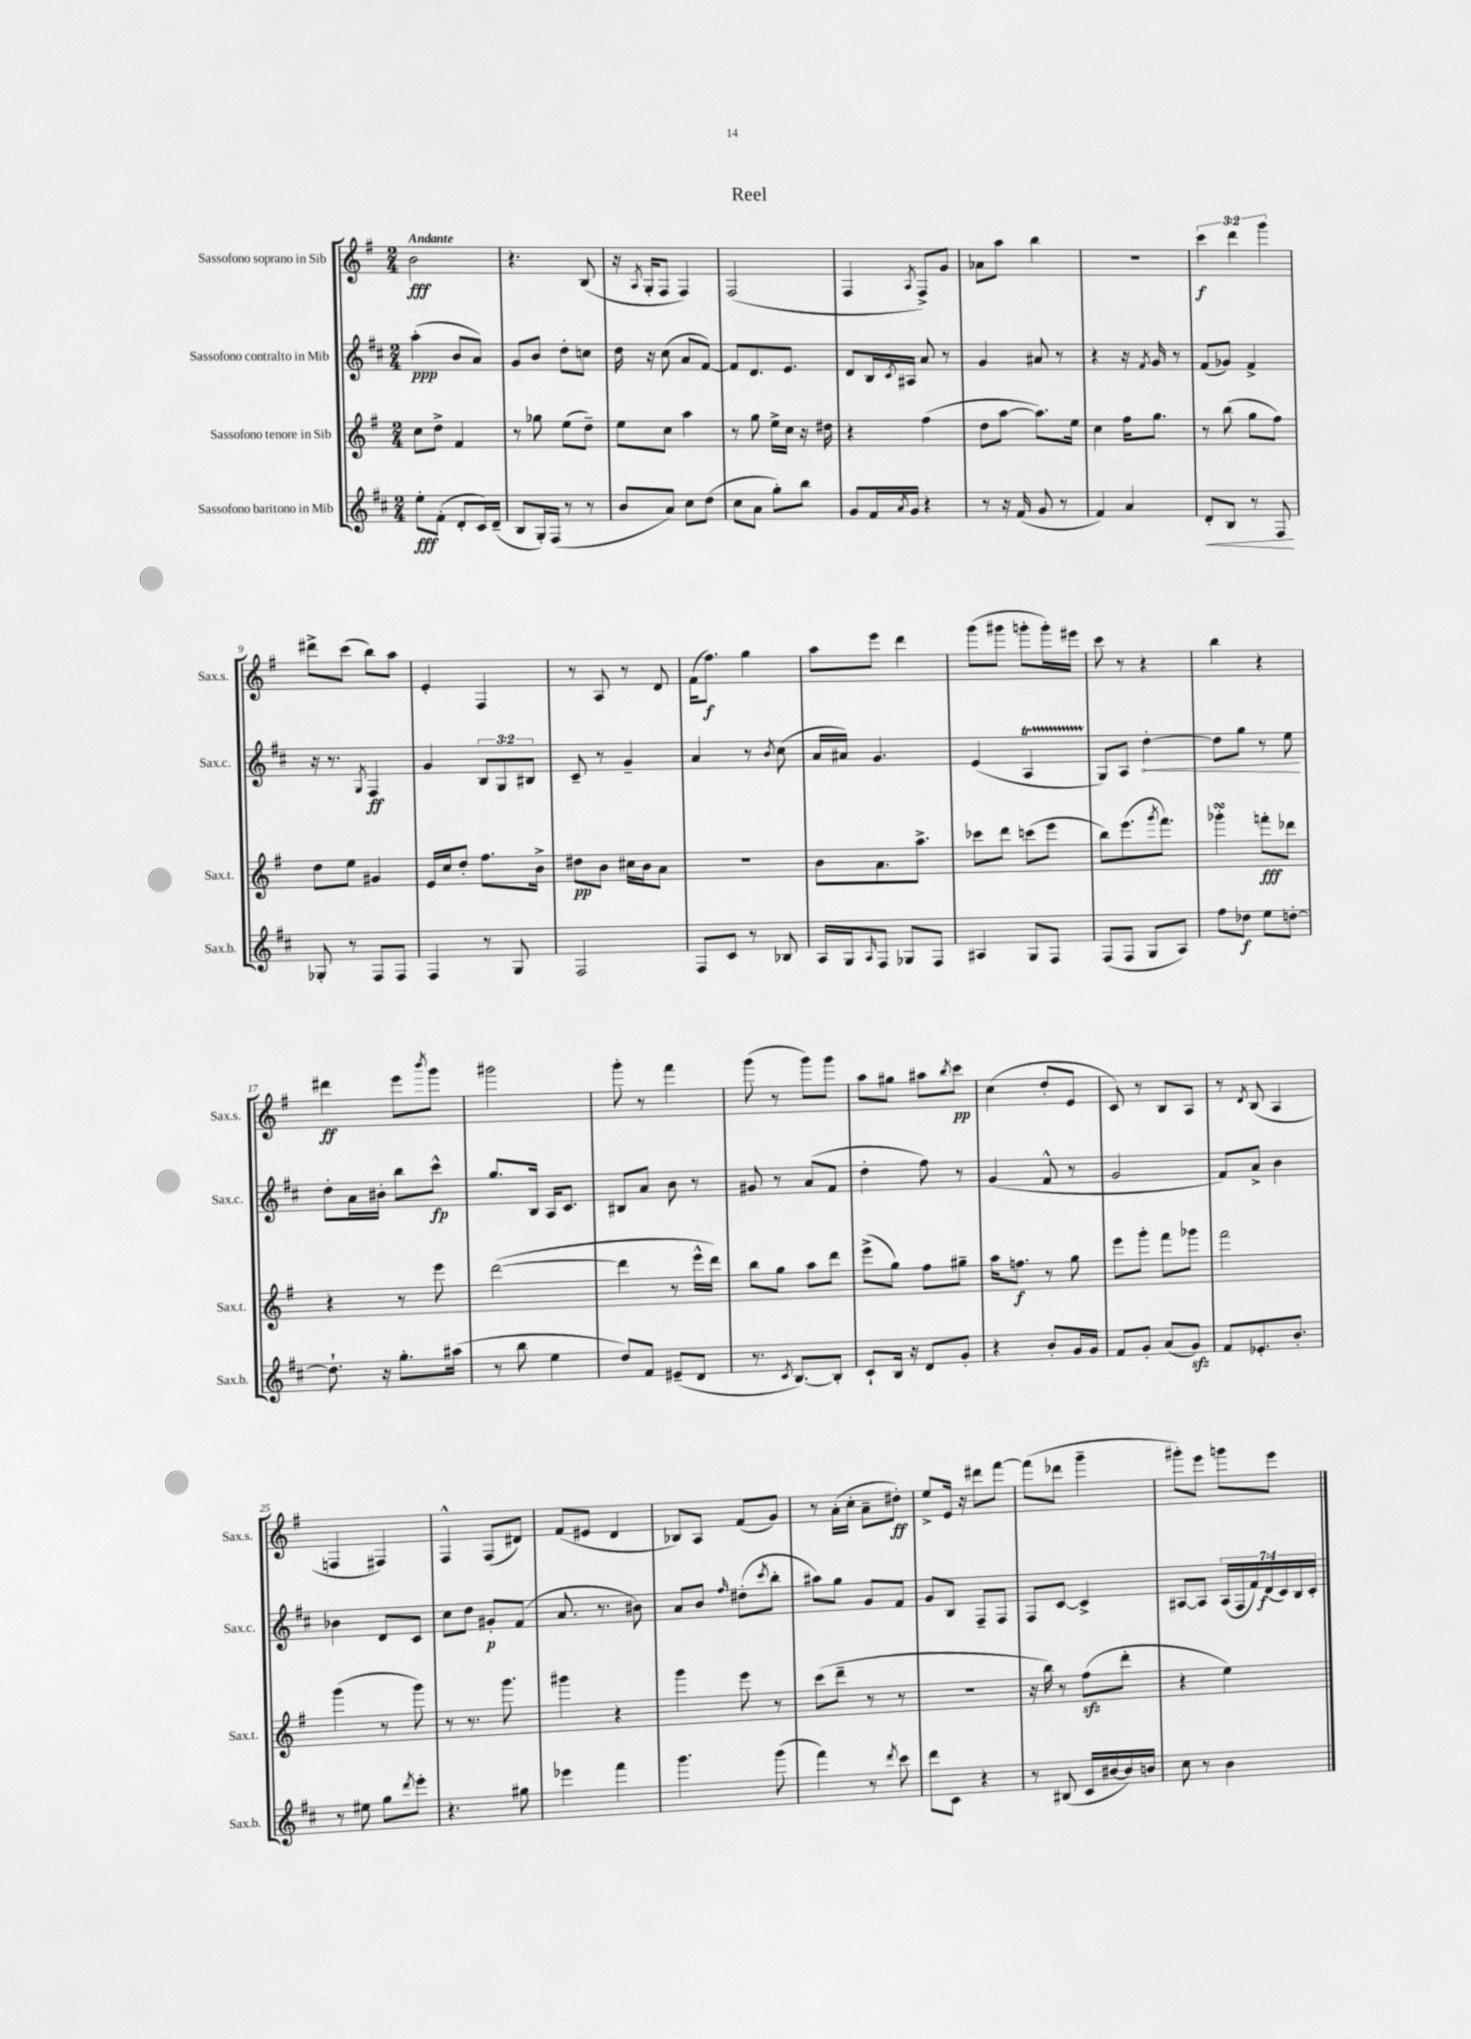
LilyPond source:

\header { title = "Reel" }
<<
\new StaffGroup <<
\new Staff = "s0" \with { instrumentName = "Sassofono soprano in Sib" shortInstrumentName = "Sax.s." } {
    \clef treble \key g \major \numericTimeSignature \time 2/4 \override Staff.TupletNumber.text = #tuplet-number::calc-fraction-text \tempo "Andante"
    b'2\fff |
    r4. b8( |
    r16 \acciaccatura { a8 } g16-. fis8 fis4) |
    fis2( |
    fis4 \acciaccatura { a8 } fis8->) g'8 |
    aes'8 a''8 b''4 |
    R2 |
    \tuplet 3/2 { c'''4\f d'''4 g'''4 } |
    dis'''8-> c'''8( b''8) a''8 |
    e'4-. fis4 |
    r8 a8 r8 d'8 |
    fis'16( fis''8.\f) g''4 |
    a''8 e'''8 d'''4 |
    g'''8( gis'''8 g'''8-. g'''16-.) eis'''16 |
    c'''8 r8 r4 |
    b''4 r4 |
    dis'''4\ff e'''8 \acciaccatura { b'''8 } g'''8 |
    gis'''2 |
    g'''8-. r8 fis'''4 |
    g'''8( r8 g'''8) g'''8 |
    a''8 gis''8 ais''8 \acciaccatura { b''8 } c'''8\pp |
    c''4( d''8-. e'8 |
    c'8) r8 b8 a8 |
    r8 \acciaccatura { d'8 } b8( a4 |
    f4 fis4) |
    fis4-^ fis8( dis'8) |
    fis'8( eis'8 d'4 |
    bes8) a8 fis'8( g'8) |
    r8 a'16-.( c''16-. a'8-- dis''8-.\ff) |
    e''8-> e'16 r16 dis'''8 fis'''8~ |
    fis'''8( des'''8 g'''4-- |
    gis'''8-.) e'''8 g'''8 e'''8 \bar "|." |
}
\new Staff = "s1" \with { instrumentName = "Sassofono contralto in Mib" shortInstrumentName = "Sax.c." } {
    \clef treble \key d \major \numericTimeSignature \time 2/4 \override Staff.TupletNumber.text = #tuplet-number::calc-fraction-text
    a''4-.\ppp( b'8 a'8) |
    g'8 b'8 d''8-. c''8 |
    d''16 r16 cis''8( a'8 fis'8~) |
    fis'8 d'8. e'8. |
    d'8 b16 \acciaccatura { cis'8 } ais16 a'8 r8 |
    g'4 ais'8 r8 |
    r4 r16 \acciaccatura { fis'8 } g'16 r8 |
    fis'8( ges'8) fis'4-> |
    r16 r8. \acciaccatura { g8 } fis4\ff |
    g'4 \tuplet 3/2 { b8 g8 bis8 } |
    cis'8-- r8 g'4-- |
    a'4 r8 \acciaccatura { b'8 } cis''8( |
    a'16 ais'16) g'4. |
    e'4( a4\startTrillSpan |
    g8\stopTrillSpan) a8 \once \override Hairpin.circled-tip = ##t d''4~-.\< |
    d''8 g''8 r8 e''8\! |
    d''8-. a'16 bis'16-. b''8 cis'''8-^\fp |
    g''8. b16 a16 cis'8. |
    bis8 a'8 b'8 r8 |
    gis'8 r8 a'8( fis'8 |
    d''4-. fis''8) r8 |
    g'4( fis'8-^ r8 |
    g'2 |
    fis'8) a'8-> b'4 |
    bes'4 d'8 cis'8 |
    cis''8 d''8 gis'8-.\p fis'8( |
    a'8. r8. bis'8) |
    a'8 b'8 \grace { fis''16 } dis''8-.( \acciaccatura { cis'''8 } b''8-. |
    ais''8) g''8 g'8 fis'8 |
    g'8 b8 fis8-- fis8 |
    fis8 cis'8~ cis'4-> |
    ais8~ ais8 \tuplet 7/4 { ais16( fis16 fis'16) d'16\f( cis'16) b16 cis'16-. } \bar "|." |
}
\new Staff = "s2" \with { instrumentName = "Sassofono tenore in Sib" shortInstrumentName = "Sax.t." } {
    \clef treble \key g \major \numericTimeSignature \time 2/4
    c''8 d''8-> fis'4 |
    r8 ges''8 e''8( d''8--) |
    e''8 c''8 a''4 |
    r8 g''8 e''16-> c''16 r16 dis''16 |
    r4 fis''4( |
    d''8 a''8~ a''8.) e''16 |
    c''4 fis''16 g''8. |
    r8 b''8( g''8 fis''8) |
    d''8 e''8 gis'4 |
    e'16 c''16 d''8-. fis''8. b'16-> |
    dis''8\pp b'8 cis''16 b'16 a'8 |
    r2 |
    b'8 a'8. a''8.-> |
    ces'''8 d'''8 c'''8( e'''8 |
    b''8) e'''8.( \acciaccatura { g'''8 } fis'''8.) |
    ges'''4-.\turn f'''8-.\fff des'''8 |
    r4 r8 e'''8 |
    d'''2~( |
    d'''4 r8 e'''16-^ d'''16) |
    b''8 g''8 a''8 d'''8 |
    e'''8->( g''8) fis''8 gis''8-- |
    a''16 f''8.\f r8 g''8 |
    e'''8 g'''8-. fis'''8 ges'''8 |
    fis'''2 |
    g'''4( r8 g'''8) |
    r8 r8. g'''8. |
    gis'''4 r4 |
    g'''4 e'''8 r8 |
    c'''8( d'''8-- r8 r8 |
    R2 |
    r16 b''16) r8 fis''8\sfz( d'''8-. |
    r4 e''4) \bar "|." |
}
\new Staff = "s3" \with { instrumentName = "Sassofono baritono in Mib" shortInstrumentName = "Sax.b." } {
    \clef treble \key d \major \numericTimeSignature \time 2/4
    e''8-.\fff fis'8-.( d'8-. cis'16) d'16--( |
    b8 g16-.) fis16( r8 r8 |
    b'8 a'8) cis''8 d''8( |
    cis''8 a'8 g''8-.) b''8 |
    g'8 fis'16 \acciaccatura { a'8 } g'16 r4 |
    r8 r16 fis'16( g'8 r8 |
    fis'4) a'4 |
    d'8-.\< b8 r8 fis8\! |
    ges8-. r8 fis8 fis8 |
    fis4 r8 g8 |
    fis2 |
    fis8 cis'8 r8 bes8 |
    a16 g16 \grace { a16 } fis8 ges8 fis8 |
    ais4 g8 fis8 |
    fis8( fis8 g8 a8) |
    fis''8 des''8\f e''8 d''8~-. |
    d''8.-! r16 g''8.-. ais''16( |
    r8 b''8 e''4 |
    d''8) fis'8 eis'8--( d'8 |
    r8. \acciaccatura { cis'8 } b8.~) b8-. |
    cis'8-! b16 r16 d'8 g'8-. |
    r4 b'8-. g'16 g'16 |
    fis'8 g'8-. a'8( g'8\sfz) |
    fis'8 ees'8.-. b'8.-. |
    r8 eis''8 g''8 \acciaccatura { d'''8 } e'''8-. |
    r4. gis''8 |
    ees'''4 fis'''4 |
    g'''4. g'''8( |
    fis'''4) r8 \acciaccatura { d'''8 } cis'''8 |
    d'''8 cis'8 r4 |
    r8 bis8( cis'16 bis'16~ bis'16) b'16 |
    cis''8 r8 b'4 \bar "|." |
}
>>
>>
